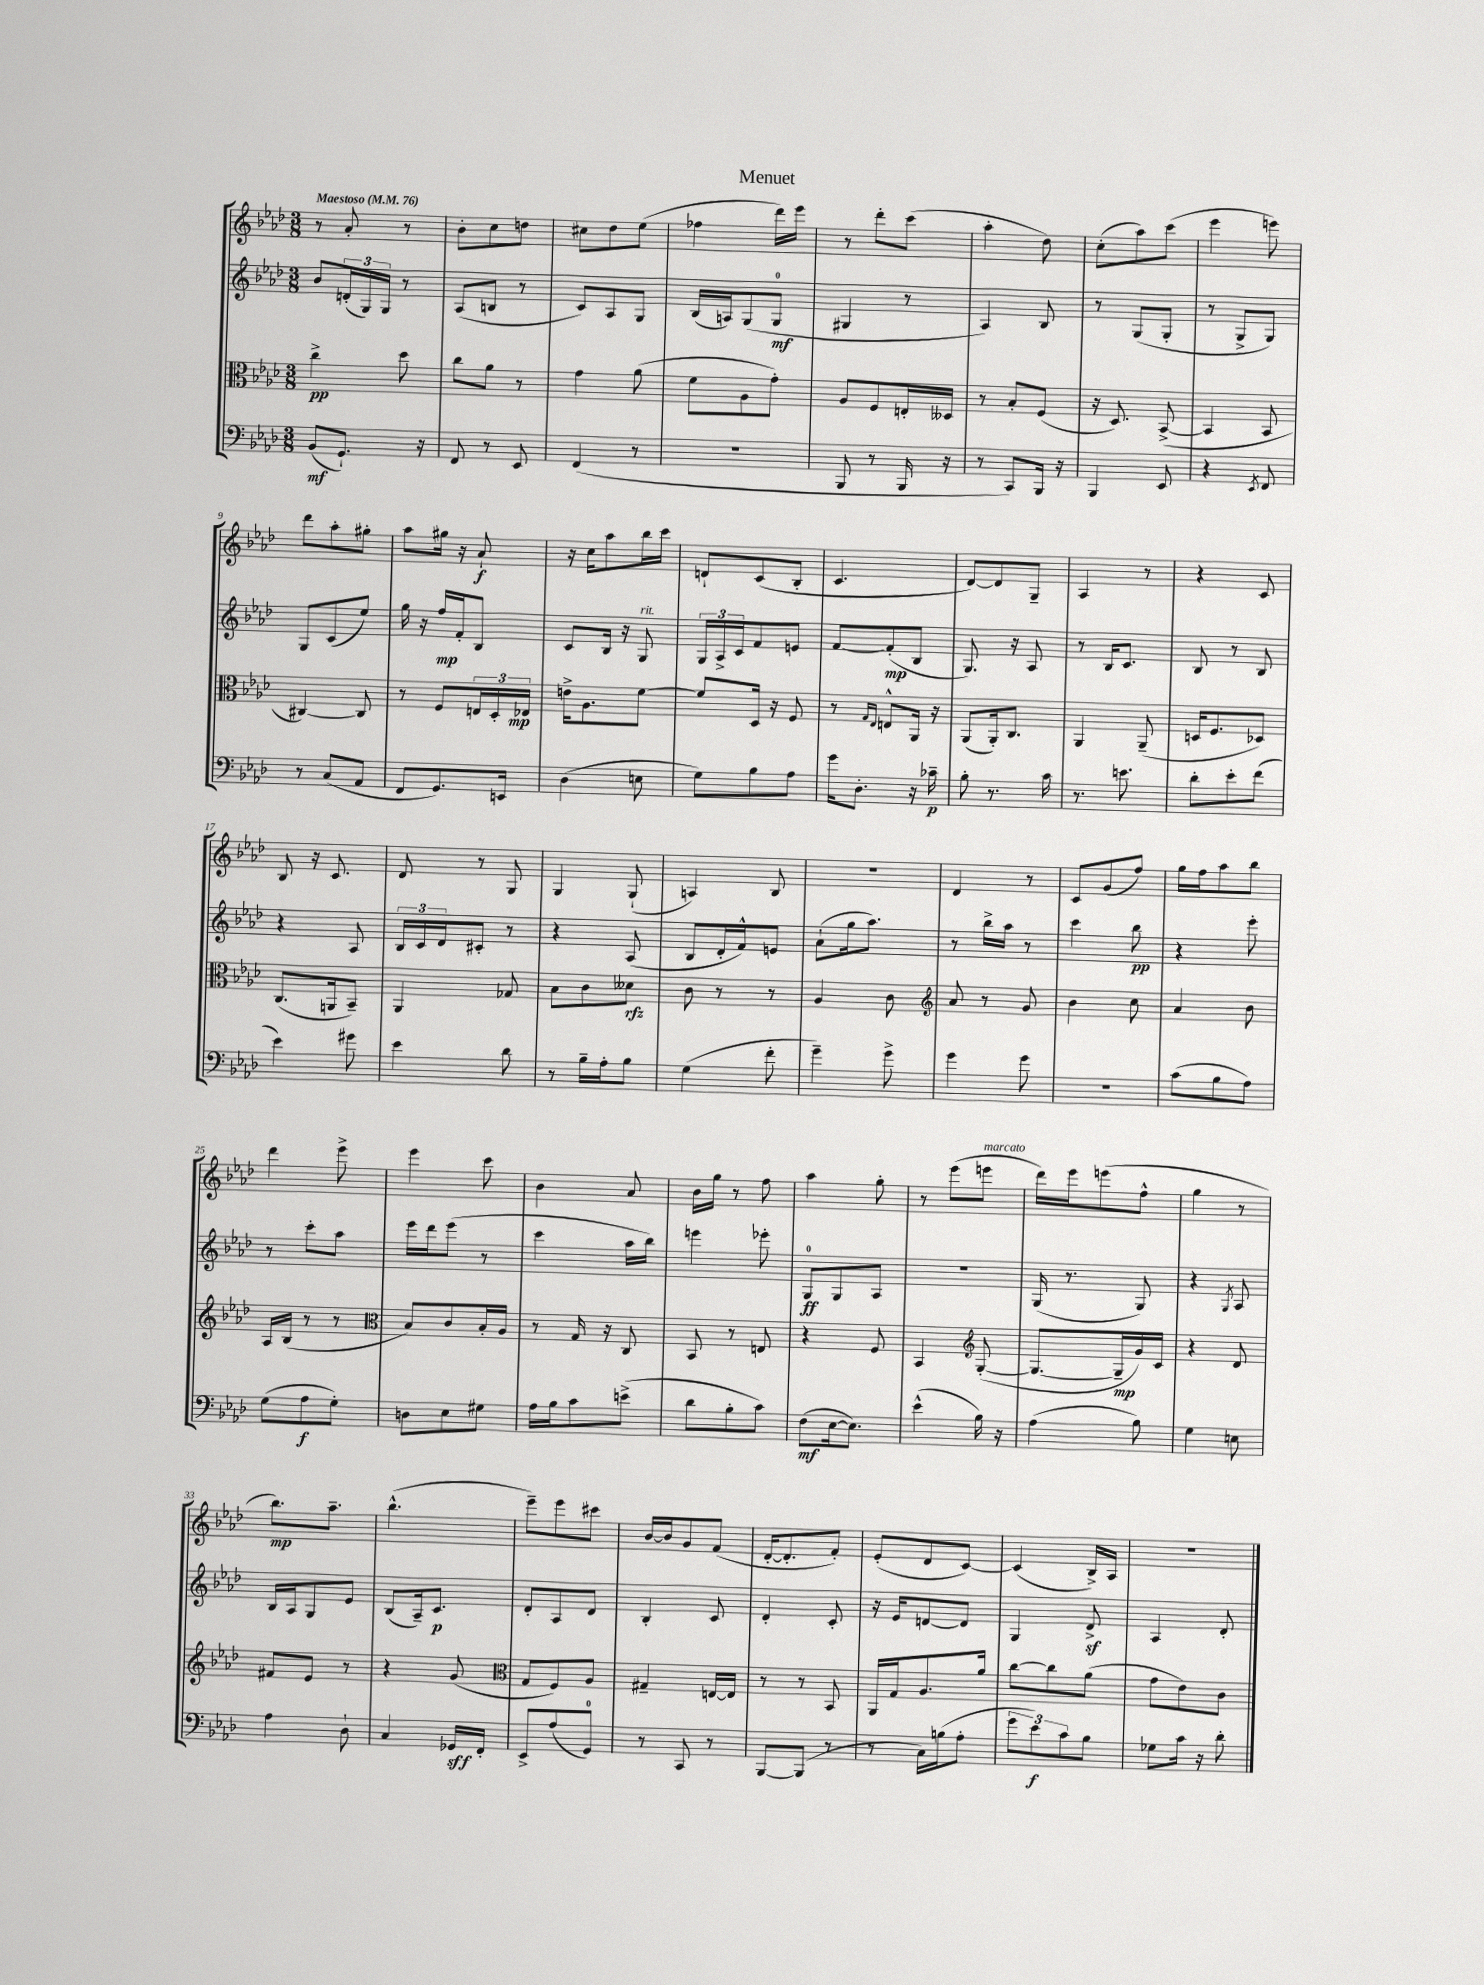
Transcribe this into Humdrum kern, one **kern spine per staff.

**kern	**dynam	**kern	**dynam	**kern	**dynam	**kern	**dynam
*part4	*part4	*part3	*part3	*part2	*part2	*part1	*part1
*staff4	*staff4	*staff3	*staff3	*staff2	*staff2	*staff1	*staff1
*clefF4	*	*clefC3	*	*clefG2	*	*clefG2	*
*k[b-e-a-d-]	*	*k[b-e-a-d-]	*	*k[b-e-a-d-]	*	*k[b-e-a-d-]	*
*M3/8	*	*M3/8	*	*M3/8	*	*M3/8	*
*MM76	*	*MM76	*	*MM76	*	*MM76	*
=1	=1	=1	=1	=1	=1	=1	=1
!	!	!	!	!	!	!LO:TX:a:B:t=Maestoso	!
(8BB-/L	mf	4cc^\	pp	8b-/L	.	8r	.
8.GG`/J)	.	.	.	(24dn'/L	.	8a-'/	.
.	.	.	.	24G/)	.	.	.
.	.	.	.	24G/JJ	.	.	.
.	.	8dd-\	.	8r	.	8r	.
16r	.	.	.	.	.	.	.
=2	=2	=2	=2	=2	=2	=2	=2
8FF/	.	8cc\L	.	(8A-/L	.	8b-'\L	.
8r	.	8a-\J	.	8Bn/J	.	8cc\	.
8EE-/	.	8r	.	8r	.	8ddn\J	.
=3	=3	=3	=3	=3	=3	=3	=3
(4FF/	.	4g\	.	8c/L)	.	8cc#X\L	.
.	.	.	.	8A-/	.	8dd-\	.
8r	.	(8a-\	.	8G/J	.	(8ee-\J	.
=4	=4	=4	=4	=4	=4	=4	=4
4.r	.	8f\L	.	(16B-/LL	.	4ff-X\	.
.	.	.	.	16An/J)	.	.	.
.	.	8A-\	.	(8G/	.	.	.
.	.	8g'\J)	.	8G/J	mf	16ddd-\LL)	.
.	.	.	.	.	.	16eee-\JJ	.
=5	=5	=5	=5	=5	=5	=5	=5
8BBB-/	.	8A-/L	.	4G#X/	.	8r	.
8r	.	8F/	.	.	.	8ddd-'\L	.
16BBB-/	.	16En'/L	.	8r	.	(8ccc\J	.
16r	.	16D--X/JJ	.	.	.	.	.
=6	=6	=6	=6	=6	=6	=6	=6
8r	.	8r	.	4A-/)	.	4aa-'\	.
8CC/L)	.	8B-'/L	.	.	.	.	.
16BBB-/Jk	.	(8F/J	.	8B-/	.	8dd-\)	.
16r	.	.	.	.	.	.	.
=7	=7	=7	=7	=7	=7	=7	=7
4BBB-/	.	16r	.	8r	.	(8cc'\L	.
.	.	8.D-/)	.	.	.	.	.
.	.	.	.	(8G/L	.	8aa-\)	.
8EE-/	.	([8BB-^/	.	8G'/J	.	(8ccc\J	.
=8	=8	=8	=8	=8	=8	=8	=8
4r	.	4BB-/]	.	8r	.	4eee-\	.
.	.	.	.	8G^/L	.	.	.
8qEE-/	.	.	.	.	.	.	.
8FF/	.	8BB-/	.	8G/J)	.	8eeen\)	.
!!LO:LB:g=z
=9	=9	=9	=9	=9	=9	=9	=9
8r	.	[4C#X/)	.	8G/L	.	8ddd-\L	.
(8C/L	.	.	.	(8c/	.	8aa-'\	.
8AA-/J	.	8C#/]	.	8ee-/J)	.	8gg#X'\J	.
=10	=10	=10	=10	=10	=10	=10	=10
8FF/L	.	8r	.	16gg\	.	8aa-\L	.
.	.	.	.	16r	.	.	.
8.GG/)	.	8F/L	.	16ff/LL	mp	16gg#X\Jk	.
.	.	.	.	16f'/J	.	16r	.
.	.	24En/L	.	8B-/J	.	8a-`/	f
.	.	24D-'/	.	.	.	.	.
16EEn/Jk	.	.	.	.	.	.	.
.	.	24E-X/JJ	mp	.	.	.	.
=11	=11	=11	=11	=11	=11	=11	=11
(4D-\	.	16en^\KL	.	8c/L	.	16r	.
.	.	8.A-\	.	.	.	16cc\KL	.
.	.	.	.	16B-/Jk	.	8aa-\	.
.	.	.	.	16r	.	.	.
!	!	!	!	!LO:TX:a:i:t=rit.	!	!	!
8En\	.	[8f\J	.	8G/	.	16bb-\L	.
.	.	.	.	.	.	16ccc\JJ	.
=12	=12	=12	=12	=12	=12	=12	=12
8G\L)	.	8f/L]	.	24G/LL	.	8dn`/L	.
.	.	.	.	24A-^/	.	.	.
.	.	.	.	24c/J	.	.	.
8B-\	.	16D-/Jk	.	8f/	.	(8c/	.
.	.	16r	.	.	.	.	.
8A-\J	.	8F/	.	8en/J	.	8B-'/J	.
=13	=13	=13	=13	=13	=13	=13	=13
16g\KL	.	8r	.	[8f/L	.	4.c/	.
8.D-'\J	.	.	.	.	.	.	.
.	.	16qqG/LL	.	.	.	.	.
.	.	16qqE-/JJ	.	.	.	.	.
.	.	8En^^/L	.	(8f'/]	mp	.	.
16r	.	16AA-/Jk	.	8B-/J	.	.	.
16c-X~\	p	16r	.	.	.	.	.
=14	=14	=14	=14	=14	=14	=14	=14
8B-'\	.	(8AA-/L	.	8.G/)	.	[8d-/L)	.
8.r	.	16AA-'/k)	.	.	.	8d-/]	.
.	.	8.C/J	.	16r	.	.	.
.	.	.	.	8A-/	.	8G~/J	.
16c\	.	.	.	.	.	.	.
=15	=15	=15	=15	=15	=15	=15	=15
8.r	.	4AA-/	.	8r	.	4A-/	.
.	.	.	.	16B-/KL	.	.	.
8.en\	.	.	.	8.c/J	.	.	.
.	.	(8AA-~/	.	.	.	8r	.
=16	=16	=16	=16	=16	=16	=16	=16
8d-'\L	.	16Dn/KL	.	8B-/	.	4r	.
.	.	8.F/	.	.	.	.	.
8e-'\	.	.	.	8r	.	.	.
(8f\J	.	8D-X/J)	.	8B-/	.	8c/	.
!!LO:LB:g=z
=17	=17	=17	=17	=17	=17	=17	=17
4e-\)	.	(8.C/L	.	4r	.	8B-/	.
.	.	.	.	.	.	16r	.
.	.	16AAn/k	.	.	.	8.c/	.
8g#X\	.	8BB-~/J)	.	8A-/	.	.	.
=18	=18	=18	=18	=18	=18	=18	=18
4e-\	.	4AA-/	.	24B-/LL	.	8d-/	.
.	.	.	.	24c/	.	.	.
.	.	.	.	24d-/J	.	.	.
.	.	.	.	8c#X'/J	.	8r	.
8d-\	.	8G-X/	.	8r	.	8G/	.
=19	=19	=19	=19	=19	=19	=19	=19
8r	.	8B-\L	.	4r	.	4G/	.
16B-~\LL	.	8c\	.	.	.	.	.
16A-'\J	.	.	.	.	.	.	.
8B-\J	.	8d--X\J	rfz	(8A-/	.	(8G`/	.
=20	=20	=20	=20	=20	=20	=20	=20
(4G\	.	8c\	.	8B-/L	.	4An/)	.
.	.	8r	.	16d-'/L	.	.	.
.	.	.	.	16f^^/J)	.	.	.
8f'\	.	8r	.	8en/J	.	8B-/	.
=21	=21	=21	=21	=21	=21	=21	=21
4g~\)	.	4A-/	.	(8a-`\L	.	4.r	.
.	.	.	.	16gg\k	.	.	.
.	.	.	.	8.aa-\J)	.	.	.
8g^\	.	8c\	.	.	.	.	.
=22	=22	=22	=22	=22	=22	=22	=22
*	*	*clefG2	*	*	*	*	*
4g\	.	8a-/	.	8r	.	4d-/	.
.	.	8r	.	16bb-^\LL	.	.	.
.	.	.	.	16aa-\JJ	.	.	.
8g\	.	8g/	.	8r	.	8r	.
=23	=23	=23	=23	=23	=23	=23	=23
4.r	.	4b-\	.	4ccc\	.	8c/L	.
.	.	.	.	.	.	(8g/	.
.	.	8cc\	.	8bb-\	pp	8ff/J)	.
=24	=24	=24	=24	=24	=24	=24	=24
(8c\L	.	4a-/	.	4r	.	16gg\LL	.
.	.	.	.	.	.	16ff\J	.
8B-\	.	.	.	.	.	8aa-\	.
8A-\J)	.	8b-\	.	8eee-'\	.	8bb-\J	.
!!LO:LB:g=z
=25	=25	=25	=25	=25	=25	=25	=25
(8G\L	.	16A-/LL	.	8r	.	4ddd-\	.
.	.	(16B-/JJ	.	.	.	.	.
8A-\	f	8r	.	8ccc'\L	.	.	.
8G'\J)	.	8r	.	8aa-\J	.	8eee-^\	.
=26	=26	=26	=26	=26	=26	=26	=26
*	*	*clefC3	*	*	*	*	*
8Dn\L	.	8B-/L)	.	16eee-\LL	.	4eee-\	.
.	.	.	.	16ddd-\J	.	.	.
8E-\	.	8c/	.	(8eee-\J	.	.	.
8G#X\J	.	16B-'/L	.	8r	.	8ccc\	.
.	.	16A-/JJ	.	.	.	.	.
=27	=27	=27	=27	=27	=27	=27	=27
16A-\LL	.	8r	.	4ccc\	.	4b-\	.
16B-\J	.	.	.	.	.	.	.
8c\	.	16G/	.	.	.	.	.
.	.	16r	.	.	.	.	.
(8en^\J	.	8C/	.	16aa-\LL	.	8a-/	.
.	.	.	.	16bb-\JJ)	.	.	.
=28	=28	=28	=28	=28	=28	=28	=28
8d-\L	.	8BB-/	.	4eeen\	.	16b-\LL	.
.	.	.	.	.	.	16gg\JJ	.
8B-'\	.	8r	.	.	.	8r	.
8c\J)	.	8En/	.	8eee-X'\	.	8ff\	.
=29	=29	=29	=29	=29	=29	=29	=29
(8F\L	mf	4r	.	8G/L	ff	4aa-\	.
[16E-\k	.	.	.	8G/	.	.	.
8.E-\J])	.	.	.	.	.	.	.
.	.	8F/	.	8A-/J	.	8gg'\	.
=30	=30	=30	=30	=30	=30	=30	=30
(4e-^^\	.	4BB-/	.	4.r	.	8r	.
.	.	.	.	.	.	(8eee-\L	.
*	*	*clefG2	*	*	*	*	*
!	!	!	!	!	!	!LO:TX:a:i:t=marcato	!
16B-\)	.	([8G'/	.	.	.	8eeen\J	.
16r	.	.	.	.	.	.	.
=31	=31	=31	=31	=31	=31	=31	=31
(4A-\	.	8.G/L_	.	(16G/	.	16ddd-\LL)	.
.	.	.	.	8.r	.	16eee-\J	.
.	.	.	.	.	.	(8eeen\	.
.	.	16G~/L]	mp	.	.	.	.
8B-\)	.	16g/)	.	8G/)	.	8ff^^\J	.
.	.	16c/JJ	.	.	.	.	.
=32	=32	=32	=32	=32	=32	=32	=32
4G\	.	4r	.	4r	.	4gg\	.
.	.	.	.	8qG/	.	.	.
8En\	.	8d-/	.	8A-/	.	8r	.
!!LO:LB:g=z
=33	=33	=33	=33	=33	=33	=33	=33
4A-\	.	8f#X/L	.	16B-/LL	.	8.bb-\L)	mp
.	.	.	.	16A-/J	.	.	.
.	.	8e-/J	.	8G/	.	.	.
.	.	.	.	.	.	8.aa-~\J	.
8D-`\	.	8r	.	8e-/J	.	.	.
=34	=34	=34	=34	=34	=34	=34	=34
4C/	.	4r	.	(8B-/L	.	(4.bb-^^\	.
.	.	.	.	16A-~/k)	.	.	.
.	.	.	.	8.c/J	p	.	.
16GG-X/LL	sff	(8g/	.	.	.	.	.
16FF'/JJ	.	.	.	.	.	.	.
=35	=35	=35	=35	=35	=35	=35	=35
*	*	*clefC3	*	*	*	*	*
8EE-^/L	.	8G/L	.	8d-'/L	.	8eee-~\L)	.
(8A-/	.	8F/)	.	8A-/	.	8eee-\	.
8GG/J)	.	8A-/J	.	8d-/J	.	8ccc#X\J	.
=36	=36	=36	=36	=36	=36	=36	=36
8r	.	4G#X~/	.	4B-'/	.	[16b-/LL	.
.	.	.	.	.	.	16b-/J]	.
8CC/	.	.	.	.	.	8g/	.
8r	.	[16En/LL	.	8c/	.	(8f/J	.
.	.	16E/JJ]	.	.	.	.	.
=37	=37	=37	=37	=37	=37	=37	=37
[8BBB-/L	.	8r	.	4d-'/	.	[16d-'/KL	.
.	.	.	.	.	.	8.d-'/]	.
(8BBB-/J]	.	8r	.	.	.	.	.
8r	.	8BB-/	.	8c'/	.	8f'/J)	.
=38	=38	=38	=38	=38	=38	=38	=38
8r	.	16AA-/LL	.	16r	.	(8e-'/L	.
.	.	16G/J	.	16e-/KL	.	.	.
16C\LL)	.	8.A-/	.	[8dn/	.	8d-/	.
(16Bn\J	.	.	.	.	.	.	.
8A-'\J	.	.	.	8d/J]	.	[8c/J)	.
.	.	16a-/Jk	.	.	.	.	.
=39	=39	=39	=39	=39	=39	=39	=39
12g\L	.	[8cc\L	.	4G/	.	(4c/]	.
12e-\)	f	.	.	.	.	.	.
.	.	8cc\]	.	.	.	.	.
12c\	.	.	.	.	.	.	.
8B-\J	.	(8a-\J	.	8d-z^/	.	16B-^/LL)	.
.	.	.	.	.	.	16A-/JJ	.
=40	=40	=40	=40	=40	=40	=40	=40
8G-X\L	.	8g\L	.	4A-/	.	4.r	.
16c\Jk	.	8e-\)	.	.	.	.	.
16r	.	.	.	.	.	.	.
8d-'\	.	8c\J	.	8d-'/	.	.	.
==	==	==	==	==	==	==	==
*-	*-	*-	*-	*-	*-	*-	*-
